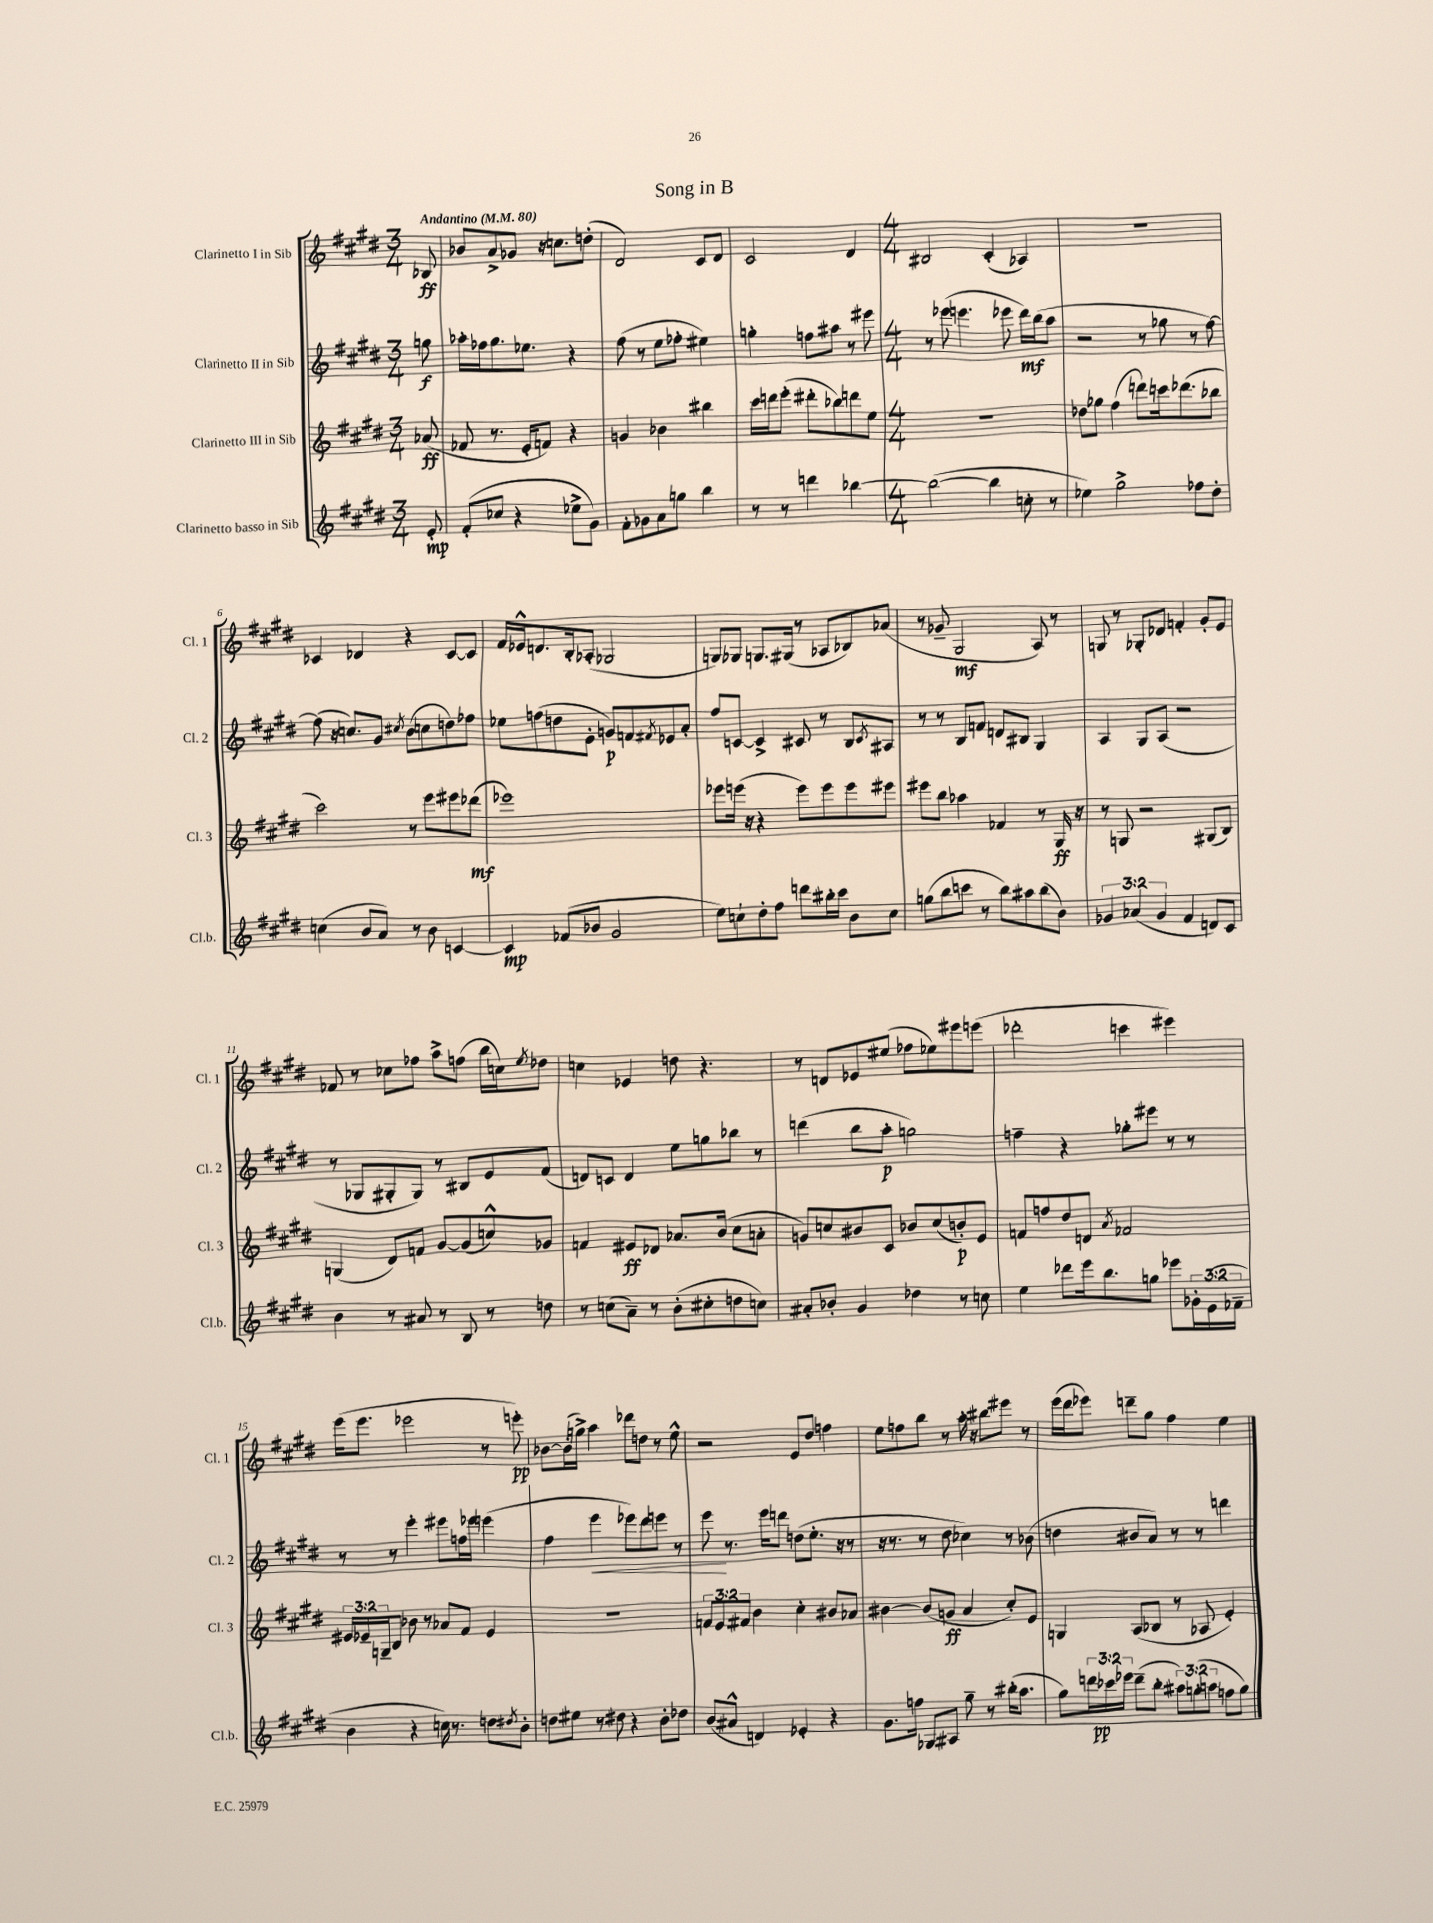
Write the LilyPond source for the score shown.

\header { title = "Song in B" }
<<
\new StaffGroup <<
\new Staff = "s0" \with { instrumentName = "Clarinetto I in Sib" shortInstrumentName = "Cl. 1" } {
    \clef treble \key e \major \numericTimeSignature \time 3/4 \partial 8 \tempo "Andantino" 4 = 80
    bes8\ff |
    bes'8 a'8-> ges'8 r16 c''8. d''8-.( |
    dis'2) cis'8 dis'8 |
    cis'2 dis'4 |
    \numericTimeSignature \time 4/4 bis2 cis'4-.( aes4) |
    R1 |
    ces'4 des'4 r4 ces'8~ ces'8 |
    fis'16 ees'16-^ d'8. b16-. aes8-.( ges2 |
    g8) ges8 g8. gis16( r8 aes8 bes8) aes'8( |
    r8 ges'8-- gis2\mf a8) r8 |
    g8 r8 ges8-. des'8 f'4-. gis'8-. e'8 |
    fes'8 r8 ces''8 fes''8 a''8-> f''8( b''16 c''16) \acciaccatura { e''8 } des''8 |
    c''4 ees'4 d''8 r4. |
    r8 d'8 ees'8 eis''8( fes''8 ees''8) eis'''8 e'''8( |
    des'''2-. c'''4 eis'''4) |
    e'''16( e'''8. ees'''2 r8 e'''8-.\pp) |
    bes'8~ bes'16-.( g''16->) a''4 des'''8 d''8 r8 e''8-^ |
    r2 e'8 dis''8 f''4 |
    e''8 f''8 b''8 r8 a''16-. r16 bis''8 eis'''8 r8 |
    e'''16( dis'''16 ees'''8) d'''8-- gis''8 fis''4 e''4 \bar "|." |
}
\new Staff = "s1" \with { instrumentName = "Clarinetto II in Sib" shortInstrumentName = "Cl. 2" } {
    \clef treble \key e \major \numericTimeSignature \time 3/4 \partial 8
    g''8\f |
    aes''16-. fes''16 gis''8. ees''8. r4 |
    fis''8( r8 e''8 fes''8-. eis''4) |
    g''4-. f''8 ais''8 r8 eis'''8 |
    \numericTimeSignature \time 4/4 r8 ees'''8( e'''4. ees'''8 dis'''16\mf) b''16( a''8 |
    r2 r8 ges''8 r8 fis''8~) |
    fis''8( r16 c''8.) gis'8 \acciaccatura { cis''8 } b'8( c''8 d''8) fes''8 |
    ees''8 f''8( d''8 e'8-. g'8\p) f'8 \acciaccatura { fis'8 } ees'8 a'8-. |
    fis''8 c'8~ c'4-> cis'8 r8 b8 \acciaccatura { cis'8 } ais8 |
    r8 r8 b8 f'8 d'8 bis8 gis4 |
    a4 gis8 a8( r2 |
    r8 ges8 gis8-. gis8) r8 bis8 e'8 fis'8( |
    d'8) c'8 d'4 e''8 g''8 bes''8 r8 |
    d'''4( b''8 a''8-.\p g''2) |
    f''4-- r4 ges''8-. eis'''8 r8 r8 |
    r8 r8 e'''4-. eis'''8 f''16 ees'''16 e'''4( |
    fis''4 e'''4\< ees'''8) dis'''8 e'''8 r8 |
    e'''8\! r8. e'''16 d'''8 d''8( e''8.-. r16 r8 |
    r16 r8. r8 dis''8 ces''4) r8 bes'8( |
    d''4 bis'8 a'8) r8 r8 d'''4 \bar "|." |
}
\new Staff = "s2" \with { instrumentName = "Clarinetto III in Sib" shortInstrumentName = "Cl. 3" } {
    \clef treble \key e \major \numericTimeSignature \time 3/4 \override Staff.TupletNumber.text = #tuplet-number::calc-fraction-text \partial 8
    aes'8\ff( |
    fes'8 r8. e'16-. f'8) r4 |
    g'4 bes'4 bis''4 |
    cis'''16 d'''16 e'''8-.( dis'''8-. bes''8) d'''8 e''8 |
    \numericTimeSignature \time 4/4 R1 |
    des''8 ges''8 fis''4( d'''8) c'''16 des'''8.( bes''8 |
    cis'''2) r8 e'''8 eis'''8 des'''8\mf( |
    ees'''1) |
    ees'''8 e'''16( r16 r4 e'''8) e'''8 e'''8 eis'''8 |
    eis'''8 b''8 aes''4 fes'4 r8 gis16\ff r16 |
    r8 g8 r2 gis8( b8) |
    g4( dis'8) f'8 gis'8~ gis'8( c''8-^) ges'8 |
    f'4 eis'8\ff des'8 aes'8. b'16( cis''8 a'8-. |
    g'8) c''8 bis'8 cis'8 bes'8 c''8( b'8-.\p) e'8 |
    f'8 f''8 dis''8 d'8 \acciaccatura { a'8 } fes'2 |
    \tuplet 3/2 { eis'16 ees'16-- g16-- } b8 bes'8 r8 aes'8 fis'8 ees'4 |
    r1 |
    \tuplet 3/2 { f'8 e'8 fis'8 } b'4 cis''4-. bis'8 aes'8 |
    bis'4~ bis'8( g'8\ff a'4 cis''8-.) e'8 |
    g4 a8( bes8 r8 aes8 e'4-.) \bar "|." |
}
\new Staff = "s3" \with { instrumentName = "Clarinetto basso in Sib" shortInstrumentName = "Cl.b." } {
    \clef treble \key e \major \numericTimeSignature \time 3/4 \override Staff.TupletNumber.text = #tuplet-number::calc-fraction-text \partial 8
    e'8-.\mp |
    fis'8-.( ces''8 r4 ees''8-> gis'8) |
    fis'8-. ges'8 a'8 g''8 b''4 |
    r8 r8 d'''4 bes''4~ |
    \numericTimeSignature \time 4/4 bes''2~( bes''4 c''8-. r8 |
    ees''4) gis''2-> fes''8 dis''8-. |
    c''4( b'8 a'8) r8 b'8 c'4~ |
    c'4\mp fes'8( bes'8 gis'2 |
    e''8) c''8-! dis''8-. fis''8 d'''8 bis''16-. cis'''16 b'8 c''8 |
    g''8( b''8 c'''8 r8 b''8) ais''8 b''8( b'8) |
    \tuplet 3/2 { ges'4 aes'4( ges'4 } fis'4 d'8) cis'8 |
    b'4 r8 ais'8 r8 b8 r8 d''8 |
    r8 c''8( a'8--) r8 b'8-.( cis''8-. d''8 c''8) |
    ais'8-. bes'8-. gis'4 des''4 r8 c''8 |
    e''4 des'''8 e'''16 b''8. g''8 ees'''8 \tuplet 3/2 { ges'16-. e'16( fes'16-- } |
    b'4 r4 c''16) r8. d''8 \acciaccatura { dis''8 } b'8-. |
    d''8 eis''8 r8 dis''8 r4 b'8-. des''8 |
    b'8( ais'8-^ d'4) ees'4-. r4 |
    gis'8. f''16 ges8 ais8 gis''8-- r8 bis''16-.( a''8. |
    gis''8) \tuplet 3/2 { d'''16 ces'''16\pp ees'''16 } d'''8--( b''8-. \tuplet 3/2 { ais''8) g''8-.( a''8 } f''8 g''8) \bar "|." |
}
>>
>>
